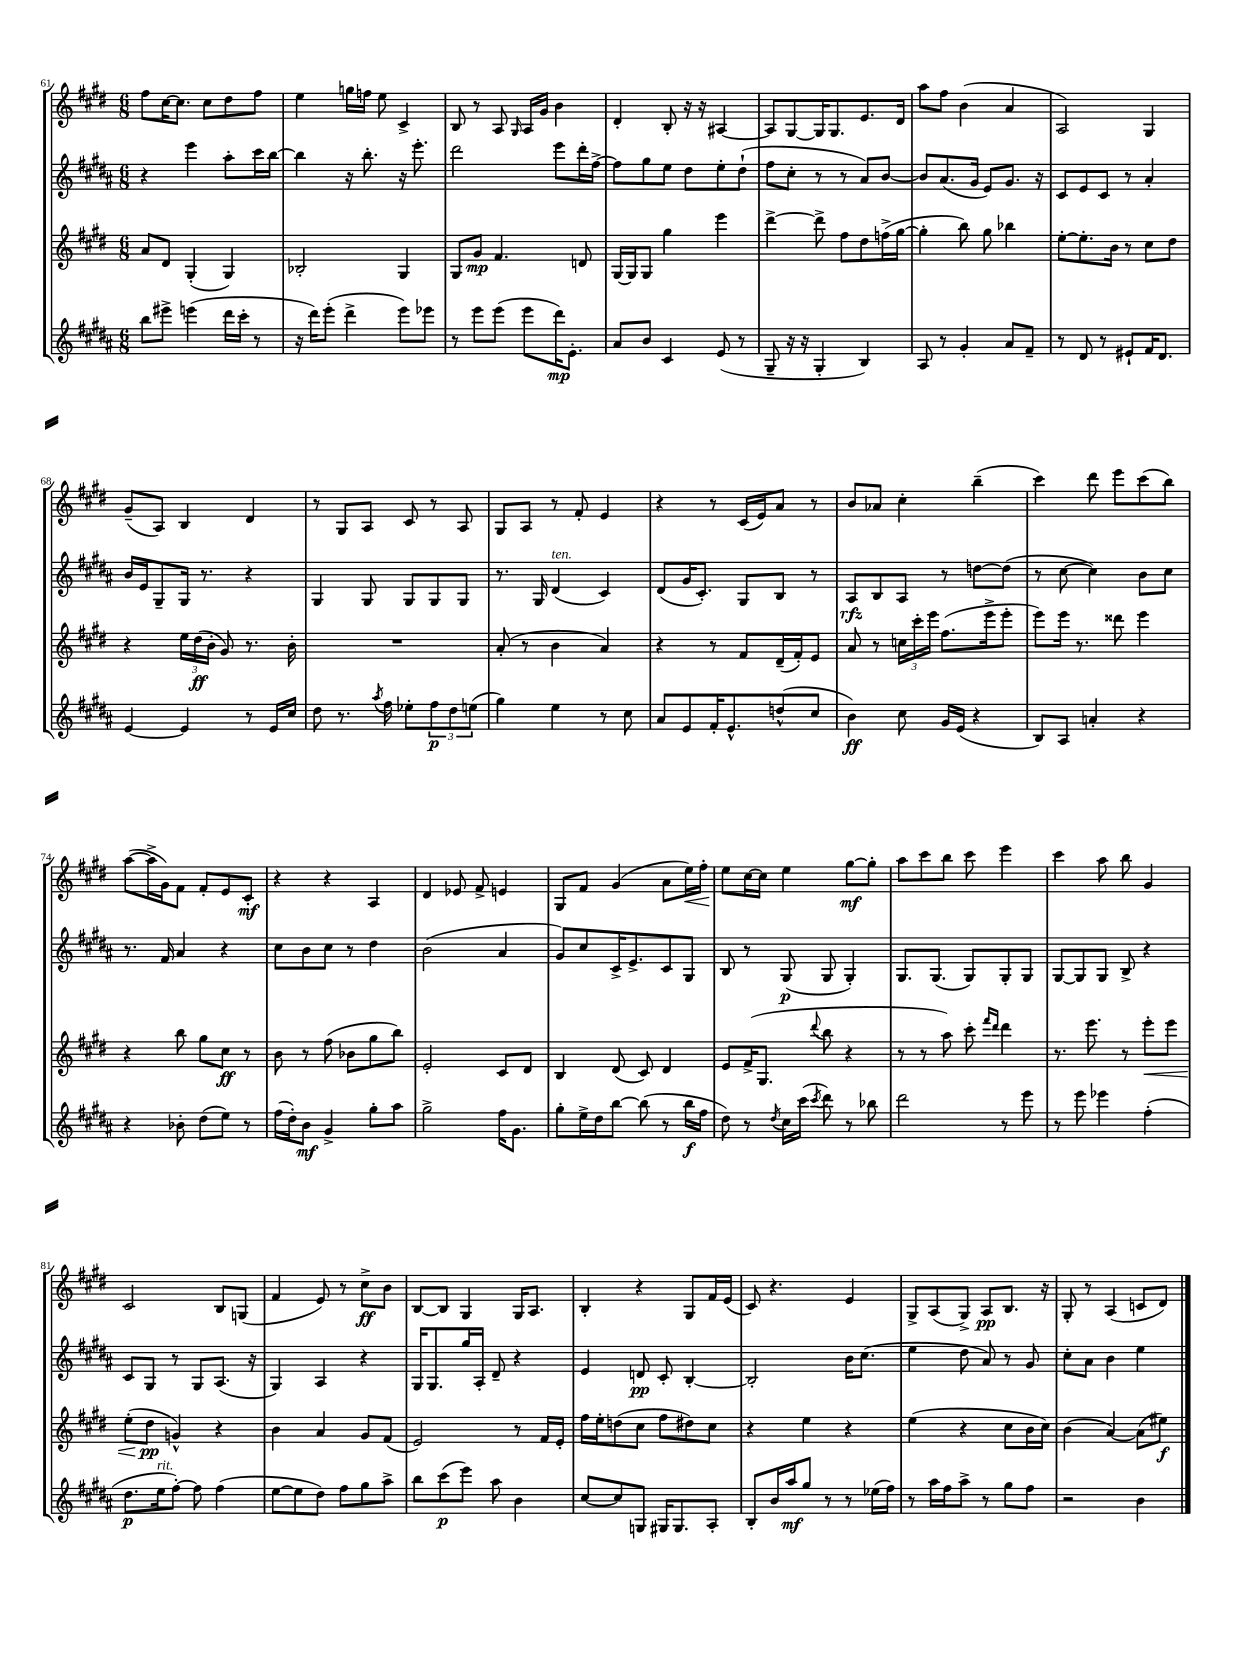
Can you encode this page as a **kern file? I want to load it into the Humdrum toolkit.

**kern	**kern	**kern	**kern
*staff4	*staff3	*staff2	*staff1
*clefG2	*clefG2	*clefG2	*clefG2
*k[f#c#g#d#a#]	*k[f#c#g#d#]	*k[f#c#g#d#a#]	*k[f#c#g#d#]
*M6/8	*M6/8	*M6/8	*M6/8
8bb	8a	4r	8ff#
8eee#^	8d#	.	[16cc#
.	.	.	8.cc#]
(4eee	(4G#'	4eee	.
.	.	.	8cc#
16ddd#	4G#)	8aa#'	8dd#
16ccc#'	.	.	.
8r	.	16ccc#	8ff#
.	.	[16bb	.
=	=	=	=
16r	2B-'	4bb]	4ee
16ddd#)	.	.	.
(8eee'	.	.	.
4ddd#^	.	16r	16gg
.	.	8.bb'	16ff
.	.	.	8ee
8eee)	4G#	16r	4c#^
.	.	8.eee'	.
8eee-	.	.	.
=	=	=	=
8r	8G#	2ddd#	8B
8eee	8g#	.	8r
(8eee	4.f#	.	8A
.	.	.	16qqG#
8eee	.	.	16A
.	.	.	16g#
16ddd#)	.	8eee	4b
8.e'	.	.	.
.	8d	16ddd#'	.
.	.	[16ff#^	.
=	=	=	=
8a#	[16G#	8ff#]	4d#'
.	16G#]	.	.
8b	8G#	8gg#	.
4c#	4gg#	8ee	8B'
.	.	8dd#	16r
.	.	.	16r
(8e	4eee	8ee'	[4A#
8r	.	(8dd#`	.
=	=	=	=
8G#~	[4ddd#^	8ff#	8A#]
16r	.	8cc#'	[8G#
16r	.	.	.
4G#'	8ddd#^]	8r	16G#]
.	.	.	8.G#
.	8ff#	8r	.
4B)	8dd#	8a#)	8.e
.	(16ff^	[8b	.
.	[16gg#	.	16d#
=	=	=	=
8A#	4gg#']	8b]	8aa
8r	.	(8.a#	8ff#
4g#'	8bb)	.	(4b
.	.	16g#	.
.	8gg#	8e)	.
8a#	4bb-	8.g#	4a
8f#~	.	.	.
.	.	16r	.
=	=	=	=
8r	[8ee'	8c#	2A)
8d#	8.ee']	8e	.
8r	.	8c#	.
.	16b	.	.
8e#`	8r	8r	.
16f#	8cc#	4a#'	4G#
8.d#	.	.	.
.	8dd#	.	.
=	=	=	=
[4e	4r	16b	(8g#~
.	.	16e	.
.	.	8G#~	8A)
4e]	24ee	16G#	4B
.	(24dd#	.	.
.	.	8.r	.
.	24b'	.	.
.	8g#)	.	.
8r	8.r	4r	4d#
16e	.	.	.
16cc#	16b'	.	.
=	=	=	=
8dd#	2.r	4G#	8r
8.r	.	.	8G#
.	.	8G#	8A
8qaa#	.	.	.
16ff#	.	.	.
8ee-'	.	8G#	8c#
12ff#	.	8G#	8r
12dd#	.	.	.
.	.	8G#	8A
(12ee	.	.	.
=	=	=	=
4gg#)	(8a'	8.r	8G#
.	8r	.	8A
.	.	16G#	.
4ee	4b	(4d#	8r
.	.	.	8f#'
8r	4a)	4c#)	4e
8cc#	.	.	.
=	=	=	=
8a#	4r	(8d#	4r
8e	.	16g#	.
.	.	8.c#')	.
16f#'	8r	.	8r
8.e^^	.	.	.
.	8f#	8G#	(16c#
.	.	.	16e)
(8dd^^	(16d#~	8B	8a
.	16f#')	.	.
8cc#	8e	8r	8r
=	=	=	=
4b)	8a	8A#	8b
.	8r	8B	8a-
8cc#	24cc	8A#	4cc#'
.	24ccc#'	.	.
.	24eee	.	.
16g#	(8.ff#	8r	.
(16e	.	.	.
4r	.	[8dd	(4bb~
.	16eee^	.	.
.	8eee'	(8dd]	.
=	=	=	=
8B)	8eee)	8r	4ccc#)
8A#	16eee	[8cc#	.
.	8.r	.	.
4a'	.	4cc#])	8ddd#
.	8ddd##	.	8eee
4r	4eee	8b	(8ccc#
.	.	8cc#	8bb)
=	=	=	=
4r	4r	8.r	([8aa
.	.	.	16aa^]
.	.	16f#	16g#)
8b-'	8bb	4a#	8f#
(8dd#	8gg#	.	8f#'
8ee)	8cc#	4r	8e
8r	8r	.	8c#'
=	=	=	=
(16ff#	8b	8cc#	4r
16dd#')	.	.	.
8b	8r	8b	.
4g#^	(8ff#	8cc#	4r
.	8b-	8r	.
8gg#'	8gg#	4dd#	4A
8aa#	8bb)	.	.
=	=	=	=
2gg#^	2e'	(2b	4d#
.	.	.	8e-
.	.	.	8f#^
16ff#	8c#	4a#	4e
8.g#	.	.	.
.	8d#	.	.
=	=	=	=
8gg#'	4B	8g#)	8G#
16ee^	.	8cc#	8f#
16dd#	.	.	.
[8bb	(8d#	16c#^	(4g#
.	.	8.e^	.
(8bb]	8c#)	.	.
8r	4d#	8c#	8a
16bb	.	8G#	16ee)
16ff#	.	.	16ff#'
=	=	=	=
8dd#)	8e	8B	8ee
8r	(16f#^	8r	[16cc#
.	8.G#	.	16cc#]
8qdd#	.	.	.
16cc#	.	(8G#	4ee
(16ccc#	.	.	.
8qccc#	8qqddd#	.	.
8ddd#)	8bb	8G#	.
8r	4r	4G#')	[8gg#
8bb-	.	.	8gg#']
=	=	=	=
2ddd#	8r	8.G#	8aa
.	8r	.	8ccc#
.	.	(8.G#	.
.	8aa)	.	8bb
.	8ccc#'	8G#)	8ccc#
.	16qqfff#	.	.
.	16qqddd#	.	.
8r	4ddd#	8G#'	4eee
8eee	.	8G#	.
=	=	=	=
8r	8.r	[8G#	4ccc#
8eee	.	8G#]	.
.	8.eee	.	.
4eee-	.	8G#	8aa
.	8r	8B^	8bb
(4ff#'	8eee'	4r	4g#
.	8eee	.	.
=	=	=	=
8.dd#	(8ee'	8c#	2c#
.	8dd#	8G#	.
16ee	.	.	.
[8ff#')	4g^^)	8r	.
8ff#]	.	8G#	.
(4ff#	4r	(8.A#	8B
.	.	.	(8G
.	.	16r	.
=	=	=	=
[8ee	4b	4G#)	4f#
8ee]	.	.	.
8dd#)	4a	4A#	8e)
8ff#	.	.	8r
8gg#	8g#	4r	8cc#^
8aa#^	(8f#	.	8b
=	=	=	=
8bb	2e)	16G#	[8B
.	.	8.G#	.
(8ccc#	.	.	8B]
8eee)	.	16gg#	4G#
.	.	16A#'	.
8aa#	.	8d#~	.
4b	8r	4r	16G#
.	.	.	8.A
.	16f#	.	.
.	16e'	.	.
=	=	=	=
[8cc#	16ff#	4e	4B'
.	16ee'	.	.
8cc#]	(8dd	.	.
8G	8cc#	8d	4r
16G#	8ff#	8c#'	.
8.G#	.	.	.
.	8dd#)	[4B'	8G#
8A#'	8cc#	.	16f#
.	.	.	(16e
=	=	=	=
8B'	4r	2B']	8c#)
16b	.	.	4.r
16aa#	.	.	.
8gg#	4ee	.	.
8r	.	.	.
8r	4r	16b	4e
.	.	(8.cc#	.
(16ee-	.	.	.
16ff#)	.	.	.
=	=	=	=
8r	(4ee	4ee	8G#^
16aa#	.	.	(8A
16ff#	.	.	.
8aa#^	4r	8dd#	8G#^)
8r	.	8a#)	8A
8gg#	8cc#	8r	8.B
8ff#	16b	8g#	.
.	16cc#)	.	16r
=	=	=	=
2r	(4b	8cc#'	8G#'
.	.	8a#	8r
.	[4a)	4b	(4A
4b	(8a]	4ee	8c
.	8ee#)	.	8d#)
==	==	==	==
*-	*-	*-	*-
